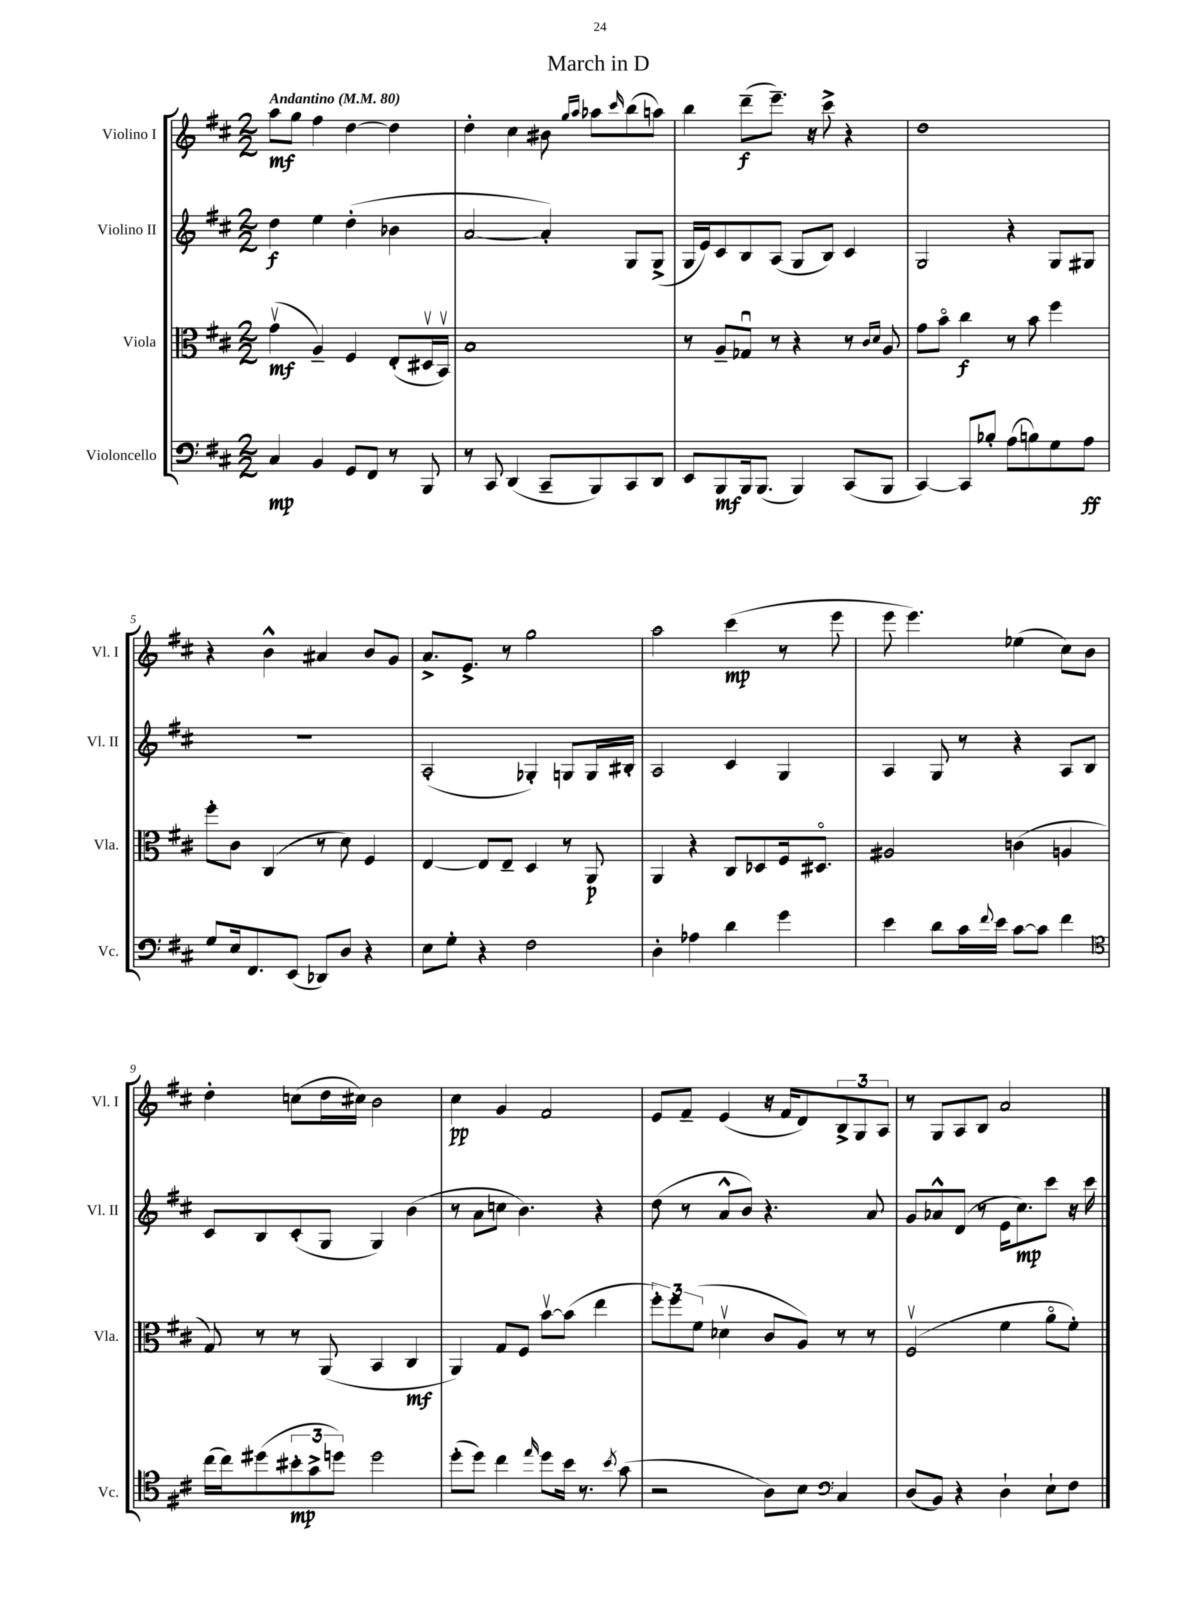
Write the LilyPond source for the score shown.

\header { title = "March in D" }
<<
\new StaffGroup <<
\new Staff = "s0" \with { instrumentName = "Violino I" shortInstrumentName = "Vl. I" } {
    \clef treble \key d \major \numericTimeSignature \time 2/2 \tempo "Andantino" 4 = 80
    a''8\mf g''8 fis''4 d''4~ d''4 |
    d''4-. cis''4 bis'8 \grace { g''16 a''16 } aes''8 \grace { cis'''16 } b''8( a''8) |
    b''4 d'''8--\f( e'''8.--) r16 cis'''8-> r4 |
    d''1 |
    r4 b'4-^ ais'4 b'8 g'8 |
    a'8.-> e'8.-> r8 g''2 |
    a''2 cis'''4\mp( r8 e'''8 |
    e'''8 e'''4.) ees''4( cis''8) b'8 |
    d''4-. c''8( d''16 cis''16) b'2 |
    cis''4\pp g'4 fis'2 |
    e'8 fis'8-- e'4( r16 fis'16 d'8) \tuplet 3/2 { b8-> g8 a8 } |
    r8 g8 a8 b8 a'2 \bar "|." |
}
\new Staff = "s1" \with { instrumentName = "Violino II" shortInstrumentName = "Vl. II" } {
    \clef treble \key d \major \numericTimeSignature \time 2/2
    d''4\f e''4 d''4-.( bes'4 |
    a'2~ a'4-.) g8 g8->( |
    g16 e'16) cis'8 b8 a8( g8 b8) cis'4 |
    g2 r4 g8 gis8 |
    R1 |
    a2-.( ges4-.) g8 g16 bis16-. |
    a2 cis'4 g4 |
    a4 g8 r8 r4 a8 b8 |
    cis'8 b8 cis'8-.( g8 g4) b'4( |
    r8 a'8 c''8 b'4.) r4 |
    d''8( r8 a'8-^ b'8) r4. a'8 |
    g'8 aes'8-^ d'8( r8 e'16 cis''8.\mp) cis'''8 r16 cis'''16 \bar "|." |
}
\new Staff = "s2" \with { instrumentName = "Viola" shortInstrumentName = "Vla." } {
    \clef alto \key d \major \numericTimeSignature \time 2/2
    g'4\upbow\mf( a4--) fis4 e8-.( dis16\upbow b,16\upbow) |
    b1 |
    r8 a8-- ges8\downbow r8 r4 r8 \grace { cis'16 d'16 } a8 |
    g'8 b'8\flageolet cis''4\f r8 b'8 fis''4 |
    fis''8-. cis'8 cis4( r8 d'8) fis4 |
    e4~ e8 e8-- d4 r8 a,8\p |
    a,4 r4 cis8 des8 fis16 dis8.\flageolet |
    ais2 c'4( a4 |
    g8) r8 r8 a,8( b,4 cis4\mf |
    a,4) g8 fis8 b'8~\upbow b'8( e''4 |
    \tuplet 3/2 { fis''8-.) fis''8 fis'8( } des'4\upbow cis'8 a8) r8 r8 |
    fis2\upbow( fis'4 a'8\flageolet fis'8-.) \bar "|." |
}
\new Staff = "s3" \with { instrumentName = "Violoncello" shortInstrumentName = "Vc." } {
    \clef bass \key d \major \numericTimeSignature \time 2/2
    cis4\mp b,4 g,8 fis,8 r8 b,,8 |
    r8 cis,8 d,4( cis,8-- b,,8) cis,8 d,8 |
    e,8 b,,8\mf b,,16 b,,8.( b,,4) cis,8( b,,8 |
    cis,4~) cis,8 bes8-. a8( b8) g8 a8\ff |
    g8 e16 fis,8. e,8( des,8) d8 r4 |
    e8 g8-. r4 fis2 |
    d4-. aes4 d'4 g'4 |
    e'4 d'8 cis'16 \appoggiatura { fis'8 } e'16 cis'8~ cis'8 fis'4 |
    \clef tenor cis''16( cis''16) dis''8( \tuplet 3/2 { bis'8-.\mp g'8-> d''8) } d''2 |
    d''8-.( d''8) cis''4 \grace { e''16 } d''8 b'16 r8. \acciaccatura { b'8 } g'8( |
    r2 a8) b8 \clef bass cis4 |
    d8( b,8) r4 d4-! e8-! fis8 \bar "|." |
}
>>
>>
